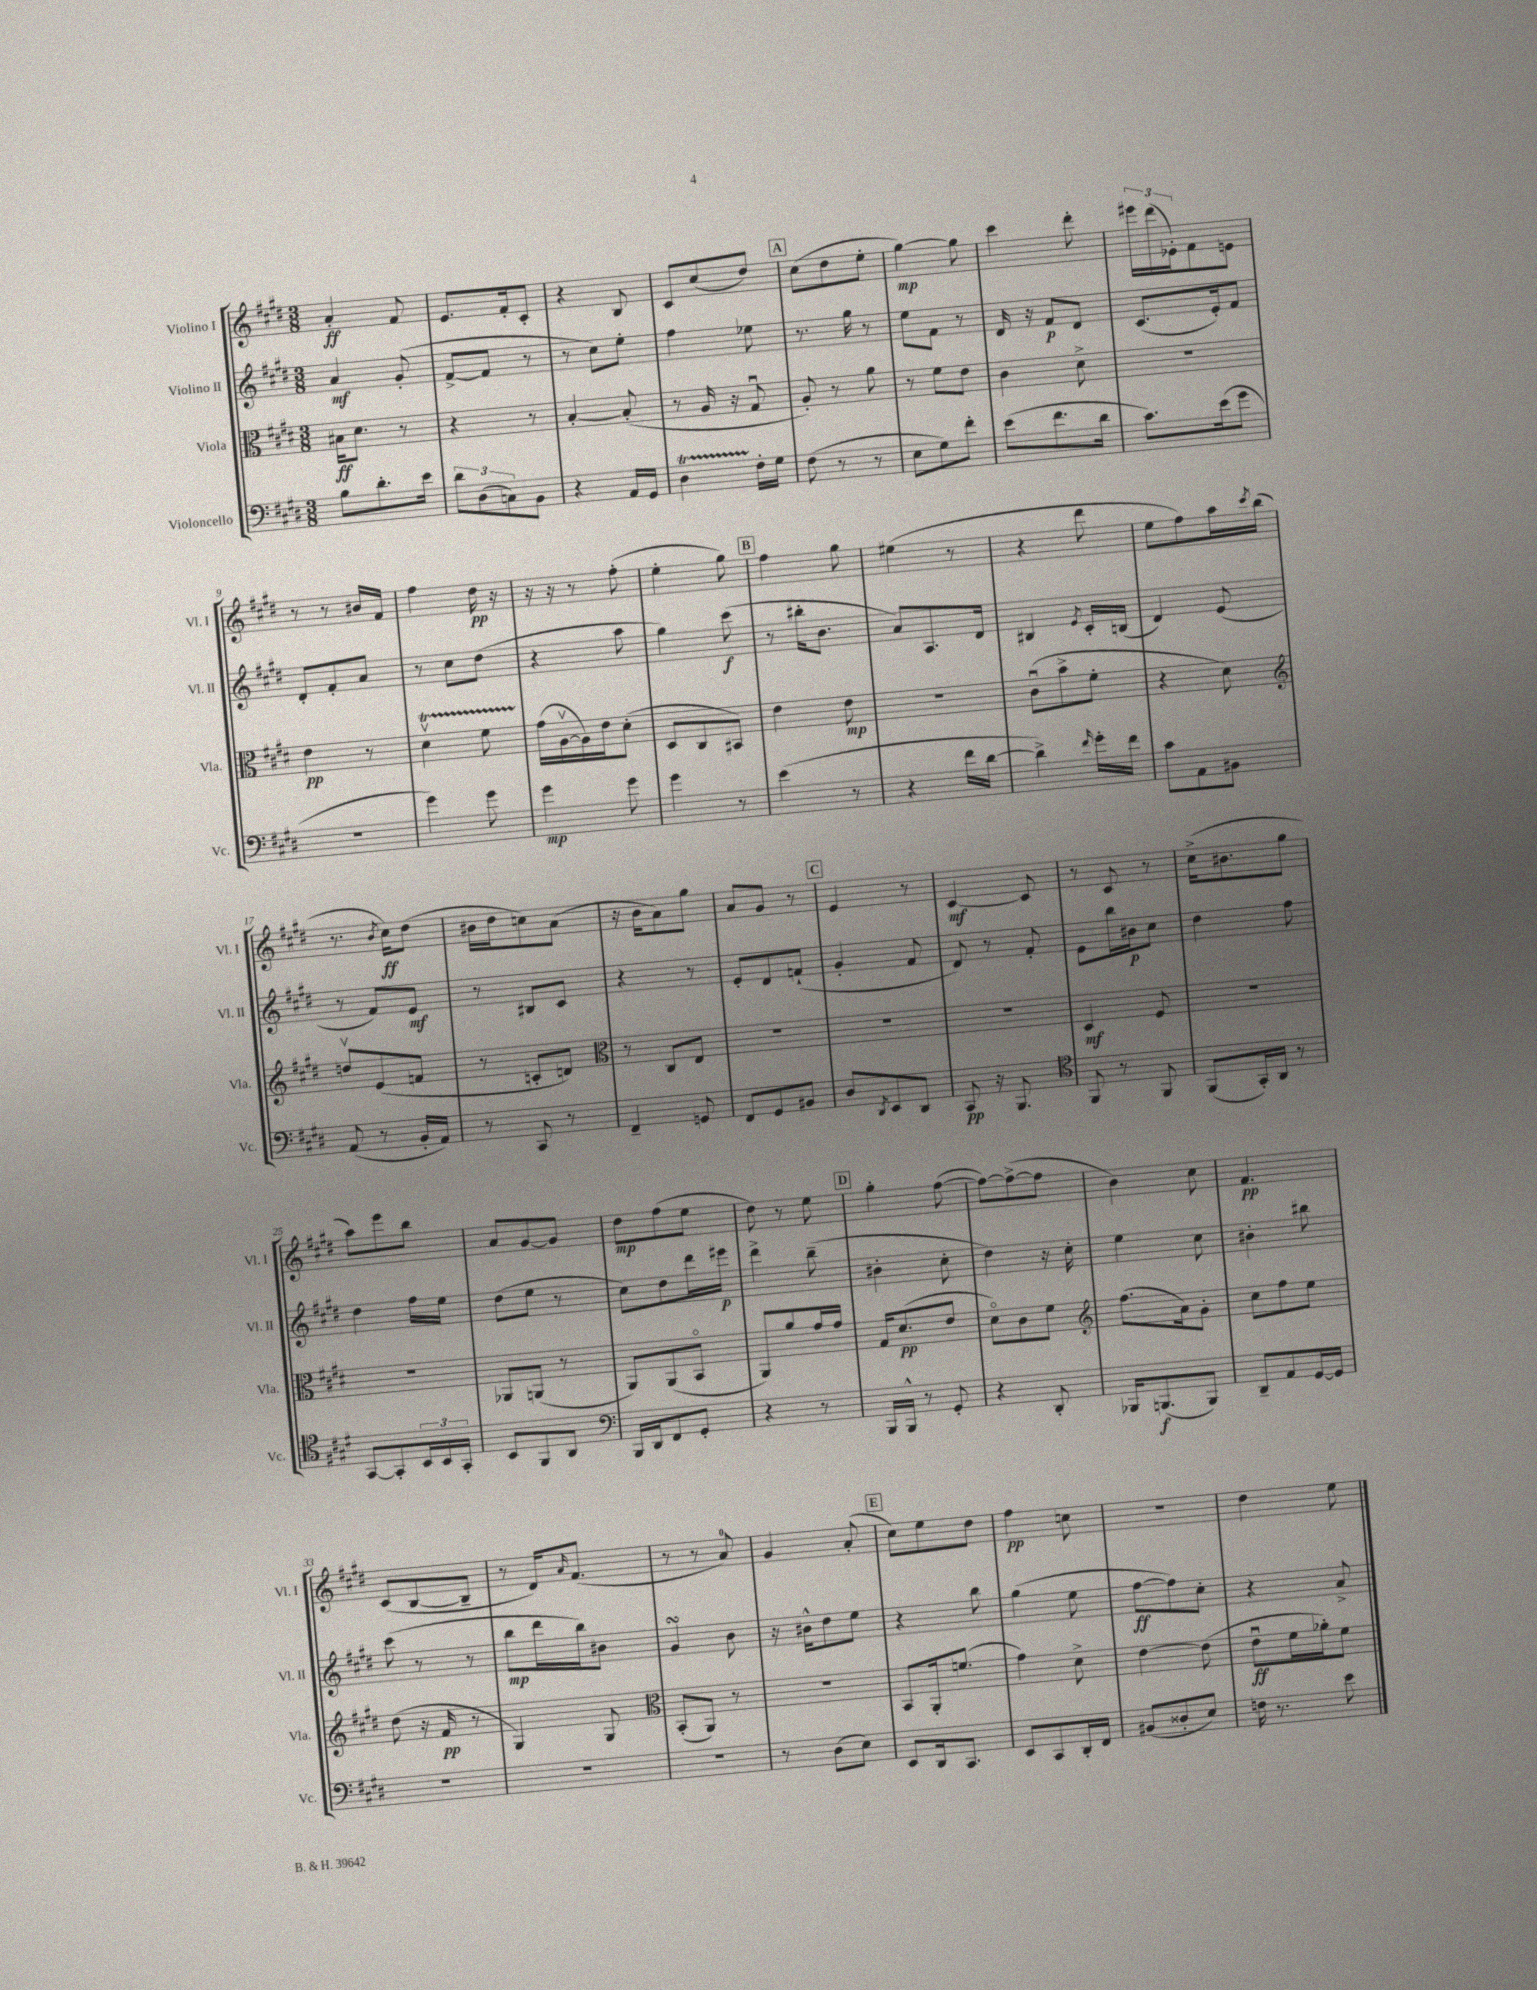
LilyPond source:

<<
\new StaffGroup <<
\new Staff = "s0" \with { instrumentName = "Violino I" shortInstrumentName = "Vl. I" } {
    \clef treble \key e \major \numericTimeSignature \time 3/8
    a'4-.\ff fis'8 |
    e'8. fis'16-. cis'8-. |
    r4 b8 |
    cis'8 cis''8( dis''8) |
    \mark \markup { \box "A" } cis''8( dis''8 e''8-. |
    gis''4~\mp) gis''8 |
    cis'''4 dis'''8-. |
    \tuplet 3/2 { eis'''16 dis'''16( ees'16-.) } fis'8 e'8 |
    r8 r8 bis'16 fis'16 |
    fis''4 dis''16\pp r16 |
    r16 r16 r8 fis''8-.( |
    e''4-. gis''8) |
    \mark \markup { \box "B" } fis''4 gis''8 |
    eis''4( r8 |
    r4 dis'''8 |
    e''8 fis''8) a''16 \acciaccatura { cis'''8 } b''16( |
    r8. \acciaccatura { b'8 } cis''16\ff) dis''8( |
    bis'16 dis''16 c''8) a'8( |
    r16 b'16 a'8) gis''8 |
    a'8 gis'8 r8 |
    \mark \markup { \box "C" } e'4 r8 |
    cis'4~\mf cis'8 |
    r8 cis'8 r8 |
    cis''16->( bis'8. gis''8 |
    a''8) e'''8 b''8 |
    a'8 gis'8~ gis'8 |
    dis''8\mp fis''8( e''8 |
    dis''8) r8 e''8 |
    \mark \markup { \box "D" } gis''4-. fis''8~( |
    fis''8~) fis''8~->( fis''8 |
    b'4) cis''8 |
    fis'4.\pp |
    cis'8( b8~ b8-- |
    r8 dis'16) \grace { a'16 } fis'8.( |
    r8 r8 a'8-0) |
    gis'4 a'8-.( |
    \mark \markup { \box "E" } cis''8) e''8 dis''8 |
    fis''4\pp c''8 |
    R4. |
    dis''4 e''8 \bar "|." |
}
\new Staff = "s1" \with { instrumentName = "Violino II" shortInstrumentName = "Vl. II" } {
    \clef treble \key e \major \numericTimeSignature \time 3/8
    a'4\mf gis'8-.( |
    fis'8~-> fis'8 r8 |
    r8 cis''8) e''8-. |
    fis''4 ees''8 |
    \mark \markup { \box "A" } r8. gis''16 r8 |
    e''8 fis'8 r8 |
    dis'16 r16 fis'8\p dis'8 |
    cis'8.( e'16-.) fis'8 |
    dis'8-. fis'8-. a'8 |
    r8 cis''8 dis''8( |
    r4 a''8 |
    gis''4) cis'''8\f( |
    \mark \markup { \box "B" } r8 bis''16-. b'8. |
    a'8) a8. dis'16 |
    bis4 \acciaccatura { e'8 } cis'16-. b16( |
    dis'4) e'8( |
    r8 fis'8) e'8\mf |
    r8 bis8 cis'8 |
    r4 r8 |
    e'8-. dis'8 f'8-!( |
    \mark \markup { \box "C" } gis'4-. fis'8 |
    dis'8) r8 fis'8-. |
    e'8 b''16 bis'16\p cis''8 |
    dis''4 fis''8 |
    dis''4 fis''16 e''16 |
    dis''8( e''8 r8 |
    cis''8) dis''8 dis'''16 eis'''16\p |
    dis'''4-> b''8--( |
    \mark \markup { \box "D" } bis'4-. cis''8-. |
    dis''4) r16 cis''16-. |
    e''4 cis''8 |
    bis'4-. bis''8 |
    cis'''8( r8 r8 |
    b''8\mp dis'''16 b''16) bis'8 |
    gis'4\turn b'8 |
    r16 bis'16-^ dis''8 e''8 |
    \mark \markup { \box "E" } r4 b''8 |
    gis''4( e''8 |
    fis''8~\ff fis''8) cis''8-. |
    r4 a'8-> \bar "|." |
}
\new Staff = "s2" \with { instrumentName = "Viola" shortInstrumentName = "Vla." } {
    \clef alto \key e \major \numericTimeSignature \time 3/8
    bis16\ff dis'8. r8 |
    r4 r8 |
    b4~-. b8-.( |
    r8 a16 r16 gis8\downbow |
    \mark \markup { \box "A" } a8-.) r8 a'8 |
    r8 fis'8 e'8 |
    cis'4 dis'8-> |
    r4. |
    e'4\pp r8 |
    dis'4\upbow\startTrillSpan fis'8 |
    gis'16\stopTrillSpan( a16~\upbow a16) e'16 dis'8-.( |
    dis8 cis8 bis,8) |
    \mark \markup { \box "B" } e'4 e'8\mp |
    R4. |
    cis'8\downbow( b'8-> fis'8-. |
    r4 dis'8) |
    \clef treble d''8\upbow e'8( f'8 |
    r8 c'8-. d'8) |
    \clef alto r8 cis8 e8 |
    R4. |
    \mark \markup { \box "C" } R4. |
    R4. |
    dis4\mf fis8 |
    R4. |
    R4. |
    aes,8 a,8( r8 |
    a,8) a,8( b,8\flageolet |
    a,8) a'8 gis'16 gis'16 |
    \mark \markup { \box "D" } gis16 dis'8.\pp( e'8 |
    dis'8\flageolet) cis'8 fis'8 |
    \clef treble fis''8.( a'16) gis'8-. |
    cis''8 fis''8 e''8 |
    dis''8( r16 fis'16\pp r8 |
    gis4) gis8 |
    \clef alto b,8-.( a,8) r8 |
    R4. |
    \mark \markup { \box "E" } b,8 a,16-. f'8.( |
    gis'4) dis'8-> |
    e'4~ e'8( |
    e'8\downbow\ff fis'16 aes'16-.) fis'8 \bar "|." |
}
\new Staff = "s3" \with { instrumentName = "Violoncello" shortInstrumentName = "Vc." } {
    \clef bass \key e \major \numericTimeSignature \time 3/8
    b8 dis'8.-. e'16 |
    \tuplet 3/2 { dis'8 dis8( c8) } b,8 |
    r4 a,16 gis,16 |
    dis4\startTrillSpan fis16-.\stopTrillSpan gis16 |
    \mark \markup { \box "A" } fis8( r8 r8 |
    e8 gis8) fis'8-. |
    e'8( fis'8. dis'16 |
    cis'8.) e'16( gis'8 |
    R4. |
    gis'4) gis'8 |
    gis'4\mp gis'8 |
    gis'4 r8 |
    \mark \markup { \box "B" } e'4( r8 |
    r4 fis'16 dis'16~ |
    dis'4->) \grace { fis'16 } gis'16-. fis'16 |
    cis'8 a,8 bis,8 |
    a,8( r8 b,16-. a,16) |
    r8 cis,8 r8 |
    fis,4-- g,8 |
    fis,8 gis,8 bis,8 |
    \mark \markup { \box "C" } dis8 \acciaccatura { dis,8 } e,8 dis,8 |
    cis,8\pp r16 b,,8. |
    \clef tenor fis,8 r8 fis,8 |
    fis,8( gis,16-.) a,16 r8 |
    gis,8~ gis,8-. \tuplet 3/2 { b,16 b,16 gis,16-. } |
    b,8 fis,8 a,8 |
    \clef bass b,,16 dis,16 fis,8 gis,8-. |
    r4 r8 |
    \mark \markup { \box "D" } b,,16 b,,16-^ r8 gis,8-. |
    r4 dis,8-. |
    bes,,16 b,,8.\f( b,,8) |
    dis,8-- a,8 gis,16~ gis,16 |
    R4. |
    R4. |
    R4. |
    r8 dis8( e8) |
    \mark \markup { \box "E" } e,8 dis,16 cis,8. |
    e,8 cis,8 dis,16-. fis,16 |
    bis,8( disis8-. e8) |
    f16 r8. e'8 \bar "|." |
}
>>
>>
